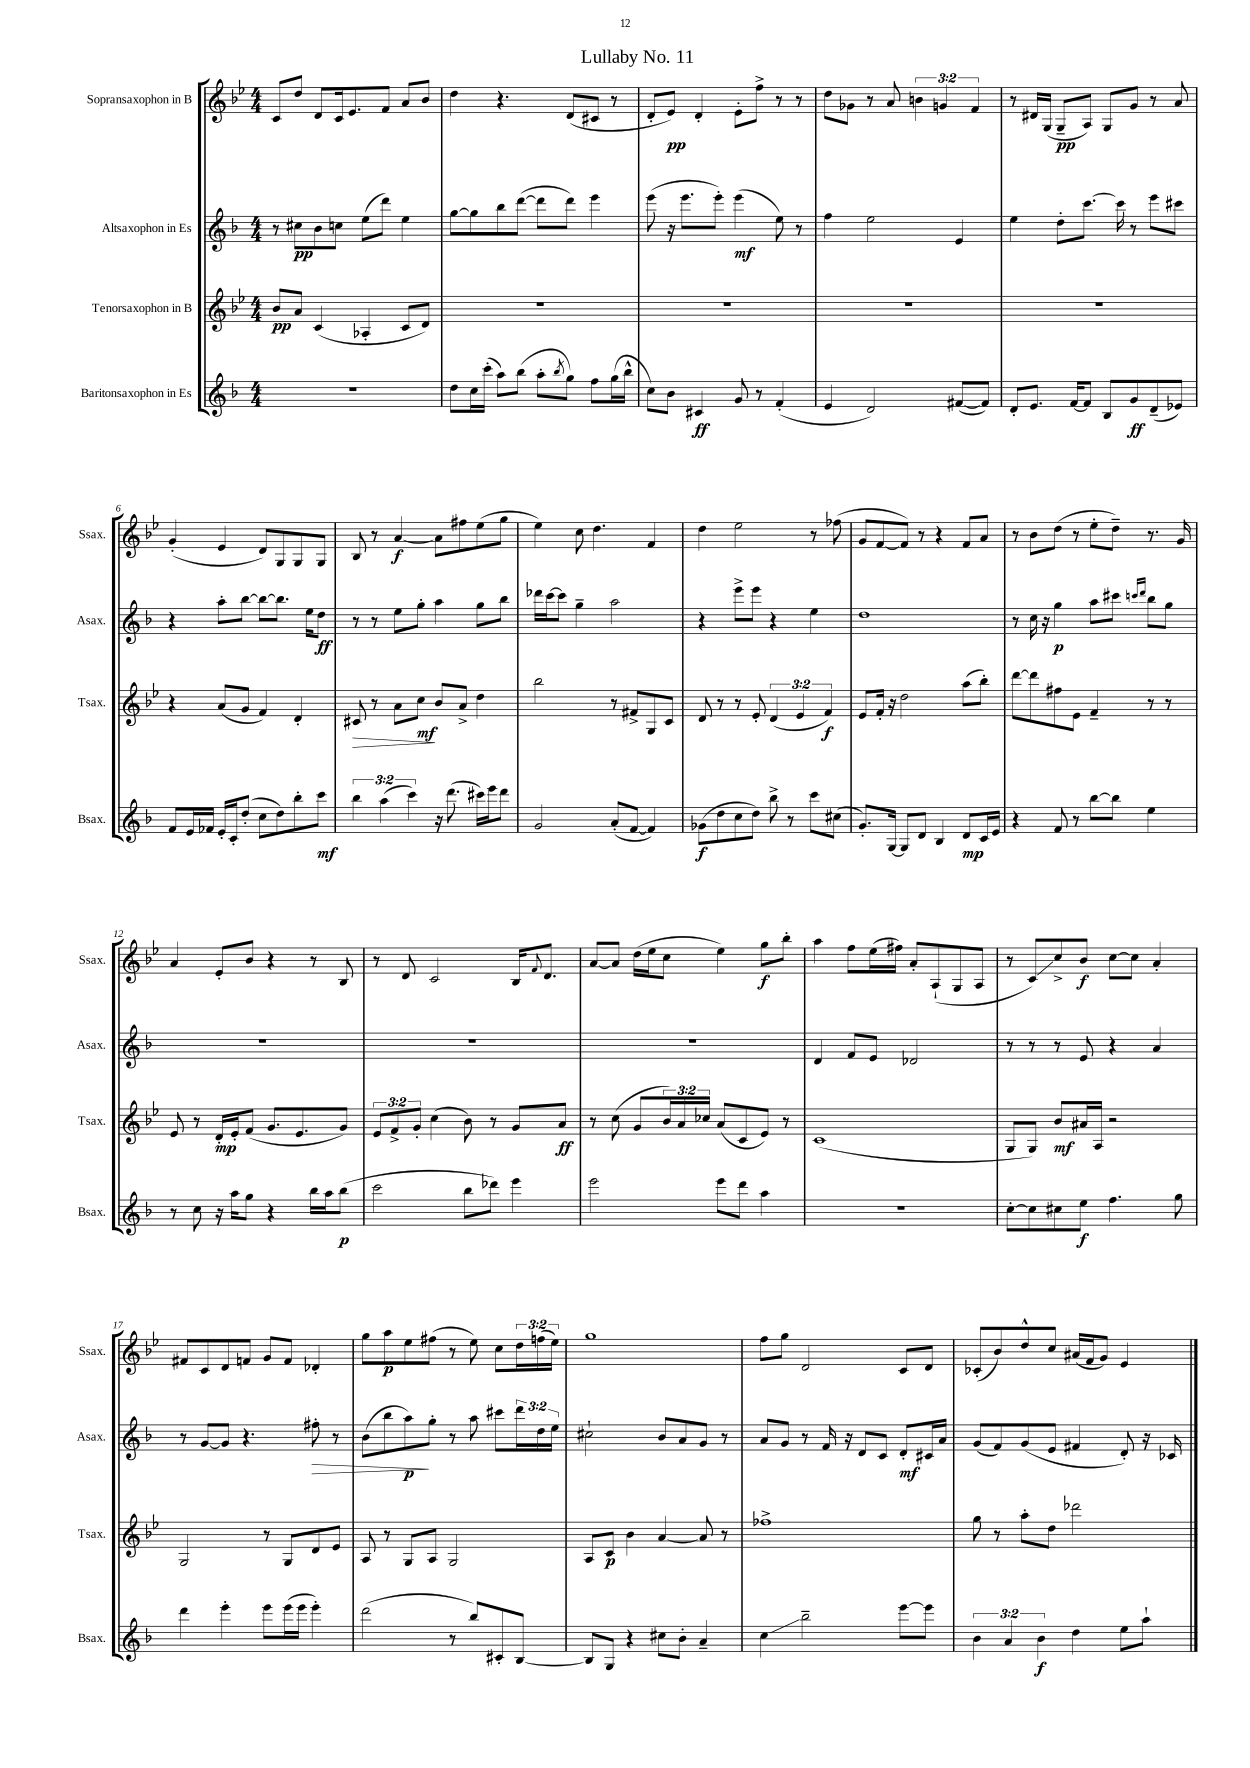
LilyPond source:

\header { title = "Lullaby No. 11" }
<<
\new StaffGroup <<
\new Staff = "s0" \with { instrumentName = "Sopransaxophon in B" shortInstrumentName = "Ssax." } {
    \clef treble \key bes \major \numericTimeSignature \time 4/4 \override Staff.TupletNumber.text = #tuplet-number::calc-fraction-text
    c'8 d''8 d'8 c'16 ees'8. f'8 a'8 bes'8 |
    d''4 r4. d'8( cis'8 r8 |
    d'8-. ees'8\pp) d'4-. ees'8-. f''8-> r8 r8 |
    d''8 ges'8 r8 a'8 \tuplet 3/2 { b'4 g'4 f'4 } |
    r8 dis'16 g16( g8--\pp a8) g8 g'8 r8 a'8 |
    g'4-.( ees'4 d'8) g8 g8 g8 |
    bes8 r8 a'4~\f a'8 fis''8 ees''8( g''8 |
    ees''4) c''8 d''4. f'4 |
    d''4 ees''2 r8 fes''8( |
    g'8 f'8~ f'8) r8 r4 f'8 a'8 |
    r8 bes'8 d''8( r8 ees''8-. d''8--) r8. g'16 |
    a'4 ees'8-. bes'8 r4 r8 bes8 |
    r8 d'8 c'2 bes16 \appoggiatura { f'8 } d'8. |
    a'8~ a'8 d''16( ees''16 c''8 ees''4) g''8\f bes''8-. |
    a''4 f''8 ees''16( fis''16) a'8-. a8-!( g8 a8 |
    r8 c'8\glissando) c''8-> bes'8\f c''8~ c''8 a'4-. |
    fis'8 c'8 d'8 f'8 g'8 f'8 des'4-. |
    g''8 a''8\p ees''8 fis''8( r8 ees''8) c''8 \tuplet 3/2 { d''16 f''16( ees''16) } |
    g''1 |
    f''8 g''8 d'2 c'8 d'8 |
    ces'8-.( bes'8) d''8-^ c''8 ais'16( f'16 g'8) ees'4 \bar "|." |
}
\new Staff = "s1" \with { instrumentName = "Altsaxophon in Es" shortInstrumentName = "Asax." } {
    \clef treble \key f \major \numericTimeSignature \time 4/4 \override Staff.TupletNumber.text = #tuplet-number::calc-fraction-text
    r8 cis''8\pp bes'8 c''8 e''8( d'''8) e''4 |
    g''8~ g''8 bes''8 d'''8~( d'''8 d'''8) e'''4 |
    e'''8( r16 e'''8. e'''8-.) e'''4\mf( e''8) r8 |
    f''4 e''2 e'4 |
    e''4 d''8-. c'''8.~ c'''16 r8 e'''8 cis'''8 |
    r4 a''8-. bes''8~ bes''8~ bes''8. e''16 d''8\ff |
    r8 r8 e''8 g''8-. a''4 g''8 bes''8 |
    des'''16 c'''16~ c'''8 g''4-- a''2 |
    r4 e'''8-> e'''8 r4 e''4 |
    d''1 |
    r8 c''16 r16 g''4\p a''8 cis'''8 \grace { c'''16 d'''16 } bes''8 g''8 |
    R1 |
    R1 |
    R1 |
    d'4 f'8 e'8 des'2 |
    r8 r8 r8 e'8 r4 a'4 |
    r8 g'8~ g'8 r4. fis''8-.\> r8 |
    bes'8( bes''8 a''8\p\!) g''8-. r8 a''8 cis'''8 \tuplet 3/2 { d'''16 d''16 e''16 } |
    cis''2-! bes'8 a'8 g'8 r8 |
    a'8 g'8 r8 f'16 r16 d'8 c'8 d'8-.\mf cis'16 a'16 |
    g'8( f'8) g'8( e'8 fis'4 d'8-.) r16 ces'16 \bar "|." |
}
\new Staff = "s2" \with { instrumentName = "Tenorsaxophon in B" shortInstrumentName = "Tsax." } {
    \clef treble \key bes \major \numericTimeSignature \time 4/4 \override Staff.TupletNumber.text = #tuplet-number::calc-fraction-text
    bes'8\pp a'8 c'4( aes4-. c'8 d'8) |
    R1 |
    R1 |
    R1 |
    R1 |
    r4 a'8( g'8 f'4) d'4-. |
    cis'8\> r8 a'8 c''8\mf\! bes'8 a'8-> d''4 |
    bes''2 r8 fis'8-> g8 c'8 |
    d'8 r8 r8 ees'8-. \tuplet 3/2 { d'4( ees'4 f'4\f) } |
    ees'8 f'16-. r16 d''2 a''8( bes''8-.) |
    d'''8~ d'''8 fis''8 ees'8 f'4-- r8 r8 |
    ees'8 r8 d'16-.\mp ees'16-. f'8( g'8. ees'8. g'8) |
    \tuplet 3/2 { ees'8 f'8-> g'8-. } c''4( bes'8) r8 g'8 a'8\ff |
    r8 c''8( g'8 \tuplet 3/2 { bes'16) a'16 ces''16 } a'8( c'8 ees'8) r8 |
    c'1( |
    g8 g8) bes'8\mf ais'16 a16 r2 |
    g2 r8 g8 d'8 ees'8 |
    a8 r8 g8 a8 g2 |
    a8 c'8\p bes'4 a'4~ a'8 r8 |
    fes''1-> |
    g''8 r8 a''8-. d''8 des'''2 \bar "|." |
}
\new Staff = "s3" \with { instrumentName = "Baritonsaxophon in Es" shortInstrumentName = "Bsax." } {
    \clef treble \key f \major \numericTimeSignature \time 4/4 \override Staff.TupletNumber.text = #tuplet-number::calc-fraction-text
    R1 |
    d''8 c''16 c'''16-.( a''8) bes''8( a''8-. \acciaccatura { bes''8 } g''8) f''8 g''16( bes''16-^ |
    c''8) bes'8 cis'4\ff g'8 r8 f'4-.( |
    e'4 d'2) fis'8~( fis'8) |
    d'8-. e'8. f'16~ f'8 bes8 g'8\ff d'8--( ees'8) |
    f'8 e'16 fes'16 e'16-. c'16-. d''8-.( c''8 d''8) bes''8-. c'''8\mf |
    \tuplet 3/2 { bes''4 a''4( c'''4) } r16 d'''8.( cis'''16) e'''16 d'''8 |
    g'2 a'8-.( f'8~ f'4) |
    ges'8\f( d''8 c''8 d''8) bes''8-> r8 c'''8 cis''8( |
    g'8.-.) g16~ g8 d'8 bes4 d'8\mp c'16 e'16 |
    r4 f'8 r8 bes''8~ bes''8 e''4 |
    r8 c''8 r16 a''16 g''8 r4 bes''16 a''16 bes''8\p( |
    c'''2 bes''8 des'''8) e'''4 |
    e'''2 e'''8 d'''8 a''4 |
    r1 |
    c''8~-. c''8 cis''8 e''8\f f''4. g''8 |
    d'''4 e'''4-. e'''8 e'''16( e'''16 e'''4-.) |
    d'''2( r8 bes''8) cis'8-. bes8~ |
    bes8 g8 r4 cis''8 bes'8-. a'4-- |
    c''4\glissando bes''2-- e'''8~ e'''8 |
    \tuplet 3/2 { bes'4 a'4 bes'4\f } d''4 e''8 a''8-! \bar "|." |
}
>>
>>
